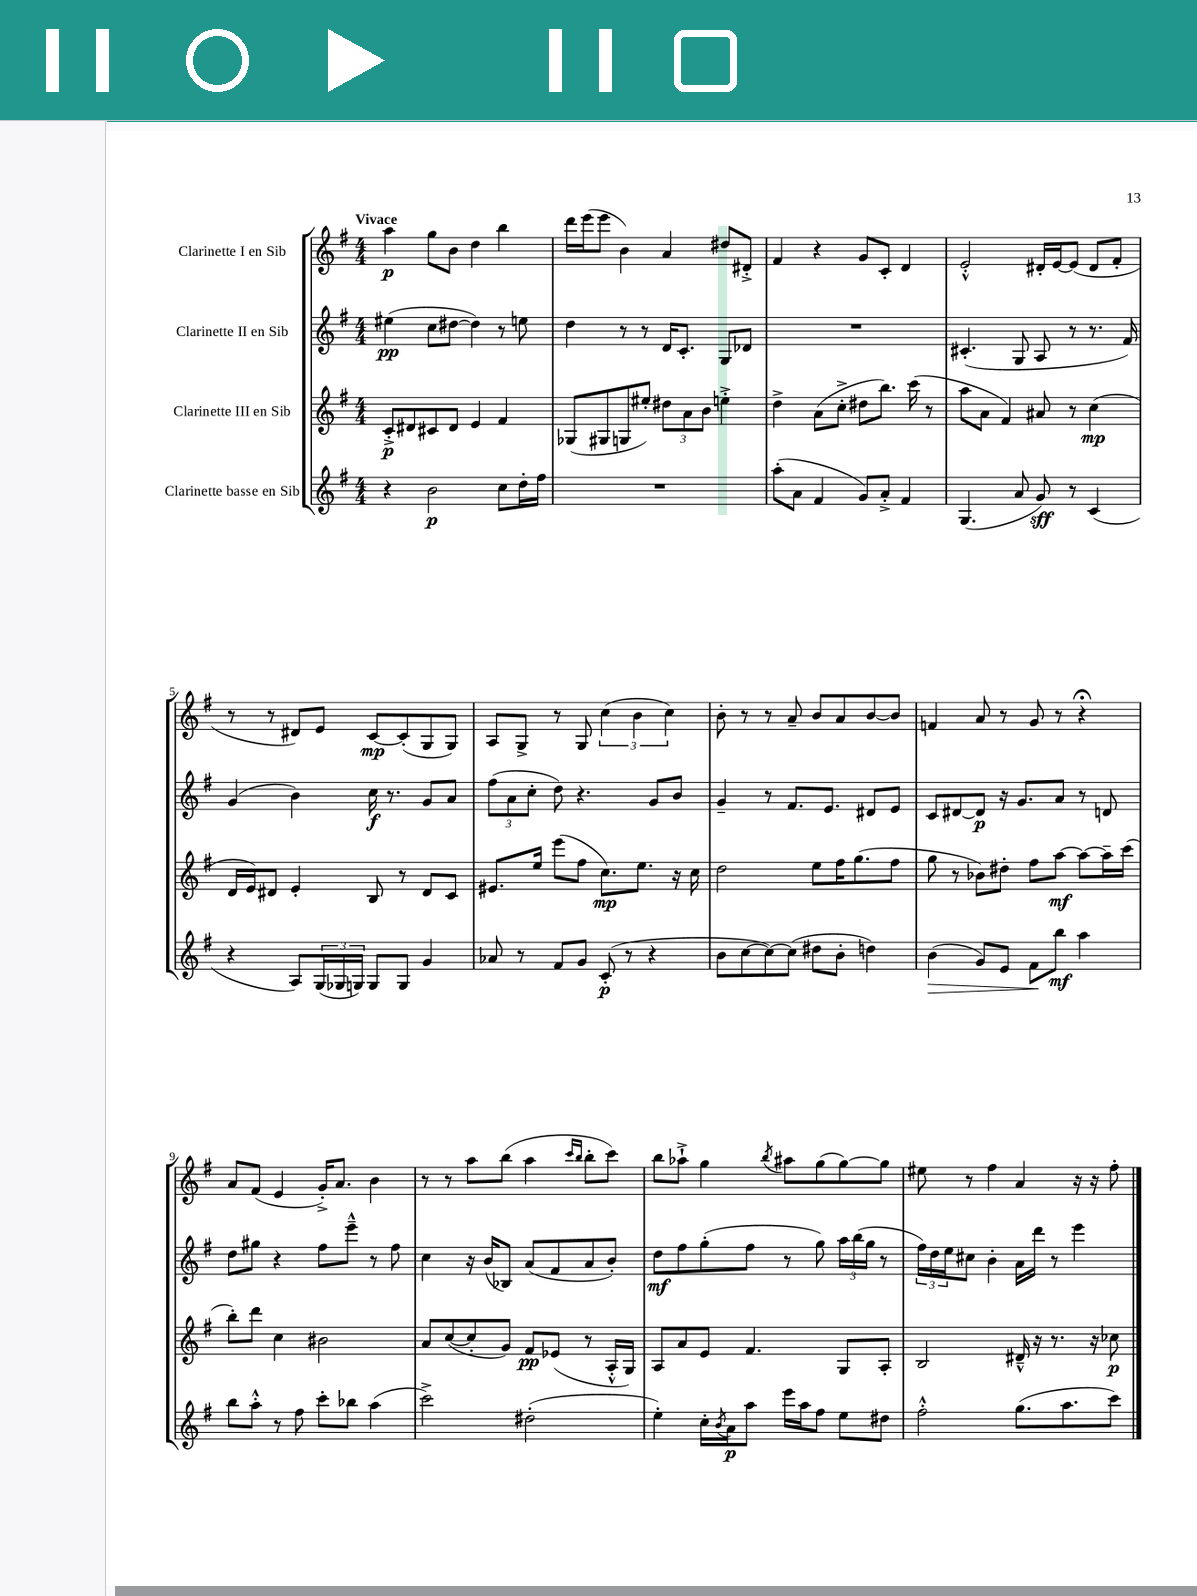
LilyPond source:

<<
\new StaffGroup <<
\new Staff = "s0" \with { instrumentName = "Clarinette I en Sib" } {
    \clef treble \key g \major \numericTimeSignature \time 4/4 \tempo "Vivace"
    a''4\p g''8 b'8 d''4 b''4 |
    d'''16 e'''16( e'''8 b'4) a'4 dis''8 dis'8-.-> |
    fis'4 r4 g'8 c'8-. d'4 |
    e'2-.-^ dis'16-. e'16~ e'8( dis'8 fis'8-. |
    r8 r8 dis'8) e'8 c'8~\mp c'8-.( g8 g8) |
    a8 g8-> r8 g8 \tuplet 3/2 { c''4( b'4 c''4) } |
    b'8-. r8 r8 a'8-- b'8 a'8 b'8~ b'8 |
    f'4 a'8 r8 g'8 r8 r4\fermata |
    a'8 fis'8( e'4 g'16-.->) a'8. b'4 |
    r8 r8 a''8 b''8( a''4 \grace { c'''16 b''16 } b''8-. c'''8) |
    b''8 aes''8-!-> g''4 \acciaccatura { b''8 } ais''8 g''8( g''8~) g''8 |
    eis''8 r8 fis''4 a'4 r16 r16 fis''8-. \bar "|." |
}
\new Staff = "s1" \with { instrumentName = "Clarinette II en Sib" } {
    \clef treble \key g \major \numericTimeSignature \time 4/4
    eis''4\pp( c''8 dis''8~ dis''4) r8 e''8 |
    d''4 r8 r8 d'16 c'8.-. g8 des'8 |
    R1 |
    cis'4.-.( g8 a8 r8 r8. fis'16) |
    g'4( b'4) c''16\f r8. g'8 a'8 |
    \tuplet 3/2 { fis''8( a'8 c''8-. } d''8) r4. g'8 b'8 |
    g'4-- r8 fis'8. e'8. dis'8 e'8 |
    c'8 dis'8~ dis'8\p r16 g'8. a'8 r8 d'8 |
    d''8 gis''8 r4 fis''8 e'''8---^ r8 fis''8 |
    c''4 r16 b'16( bes8) a'8( fis'8 a'8 b'8-.) |
    d''8\mf fis''8 g''8-.( fis''8 r8 g''8) \tuplet 3/2 { a''16 b''16( g''16 } r8 |
    \tuplet 3/2 { fis''16) d''16 e''16 } cis''8 b'4-. a'16 d'''16 r8 e'''4 \bar "|." |
}
\new Staff = "s2" \with { instrumentName = "Clarinette III en Sib" } {
    \clef treble \key g \major \numericTimeSignature \time 4/4
    c'8-.->\p dis'8 cis'8 dis'8 e'4 fis'4 |
    ges8( gis8 g8 eis''8-.) \tuplet 3/2 { dis''8 a'8 b'8 } e''4-.-> |
    d''4-> a'8( c''8-.-> dis''8 b''8.) c'''16( r8 |
    a''8 a'8 fis'4) ais'8 r8 c''4\mp( |
    d'16 e'16) dis'8 e'4-. b8 r8 dis'8 c'8 |
    eis'8. e''16 e'''8( fis''8 c''8.\mp) e''8. r16 c''16 |
    d''2 e''8 fis''16 g''8.( fis''8 |
    g''8 r8 bes'8) dis''8-. fis''8 a''8~\mf a''8~ a''16-- c'''16( |
    b''8-.) d'''8 c''4 bis'2 |
    a'8 c''8~( c''8-. g'8) fis'8\pp ees'8( r8 a16-.-^ g16) |
    a8 a'8 e'8 fis'4. g8 a8-. |
    b2 dis'16---^ r16 r8. r16 ces''8\p \bar "|." |
}
\new Staff = "s3" \with { instrumentName = "Clarinette basse en Sib" } {
    \clef treble \key g \major \numericTimeSignature \time 4/4
    r4 b'2\p c''8 d''16-. fis''16 |
    R1 |
    a''8-.( a'8 fis'4 g'8) a'8-.-> fis'4 |
    g4.( a'8 g'8\sff) r8 c'4( |
    r4 a8) \tuplet 3/2 { g16( ges16 g16) } g8 g8 g'4 |
    aes'8 r8 fis'8 g'8 c'8-.\p( r8 r4 |
    b'8 c''8~ c''8~) c''8( dis''8 b'8-. d''4) |
    b'4\>( g'8) e'8 fis'8\! b''8\mf a''4 |
    b''8 a''8-.-^ r8 fis''8 c'''8-. bes''8 a''4( |
    c'''2->) dis''2-.( |
    e''4-.) c''16-. \acciaccatura { b'8 } a'16\p a''8 e'''16 a''16 fis''8 e''8 dis''8 |
    fis''2-.-^ g''8.( a''8. c'''8) \bar "|." |
}
>>
>>
